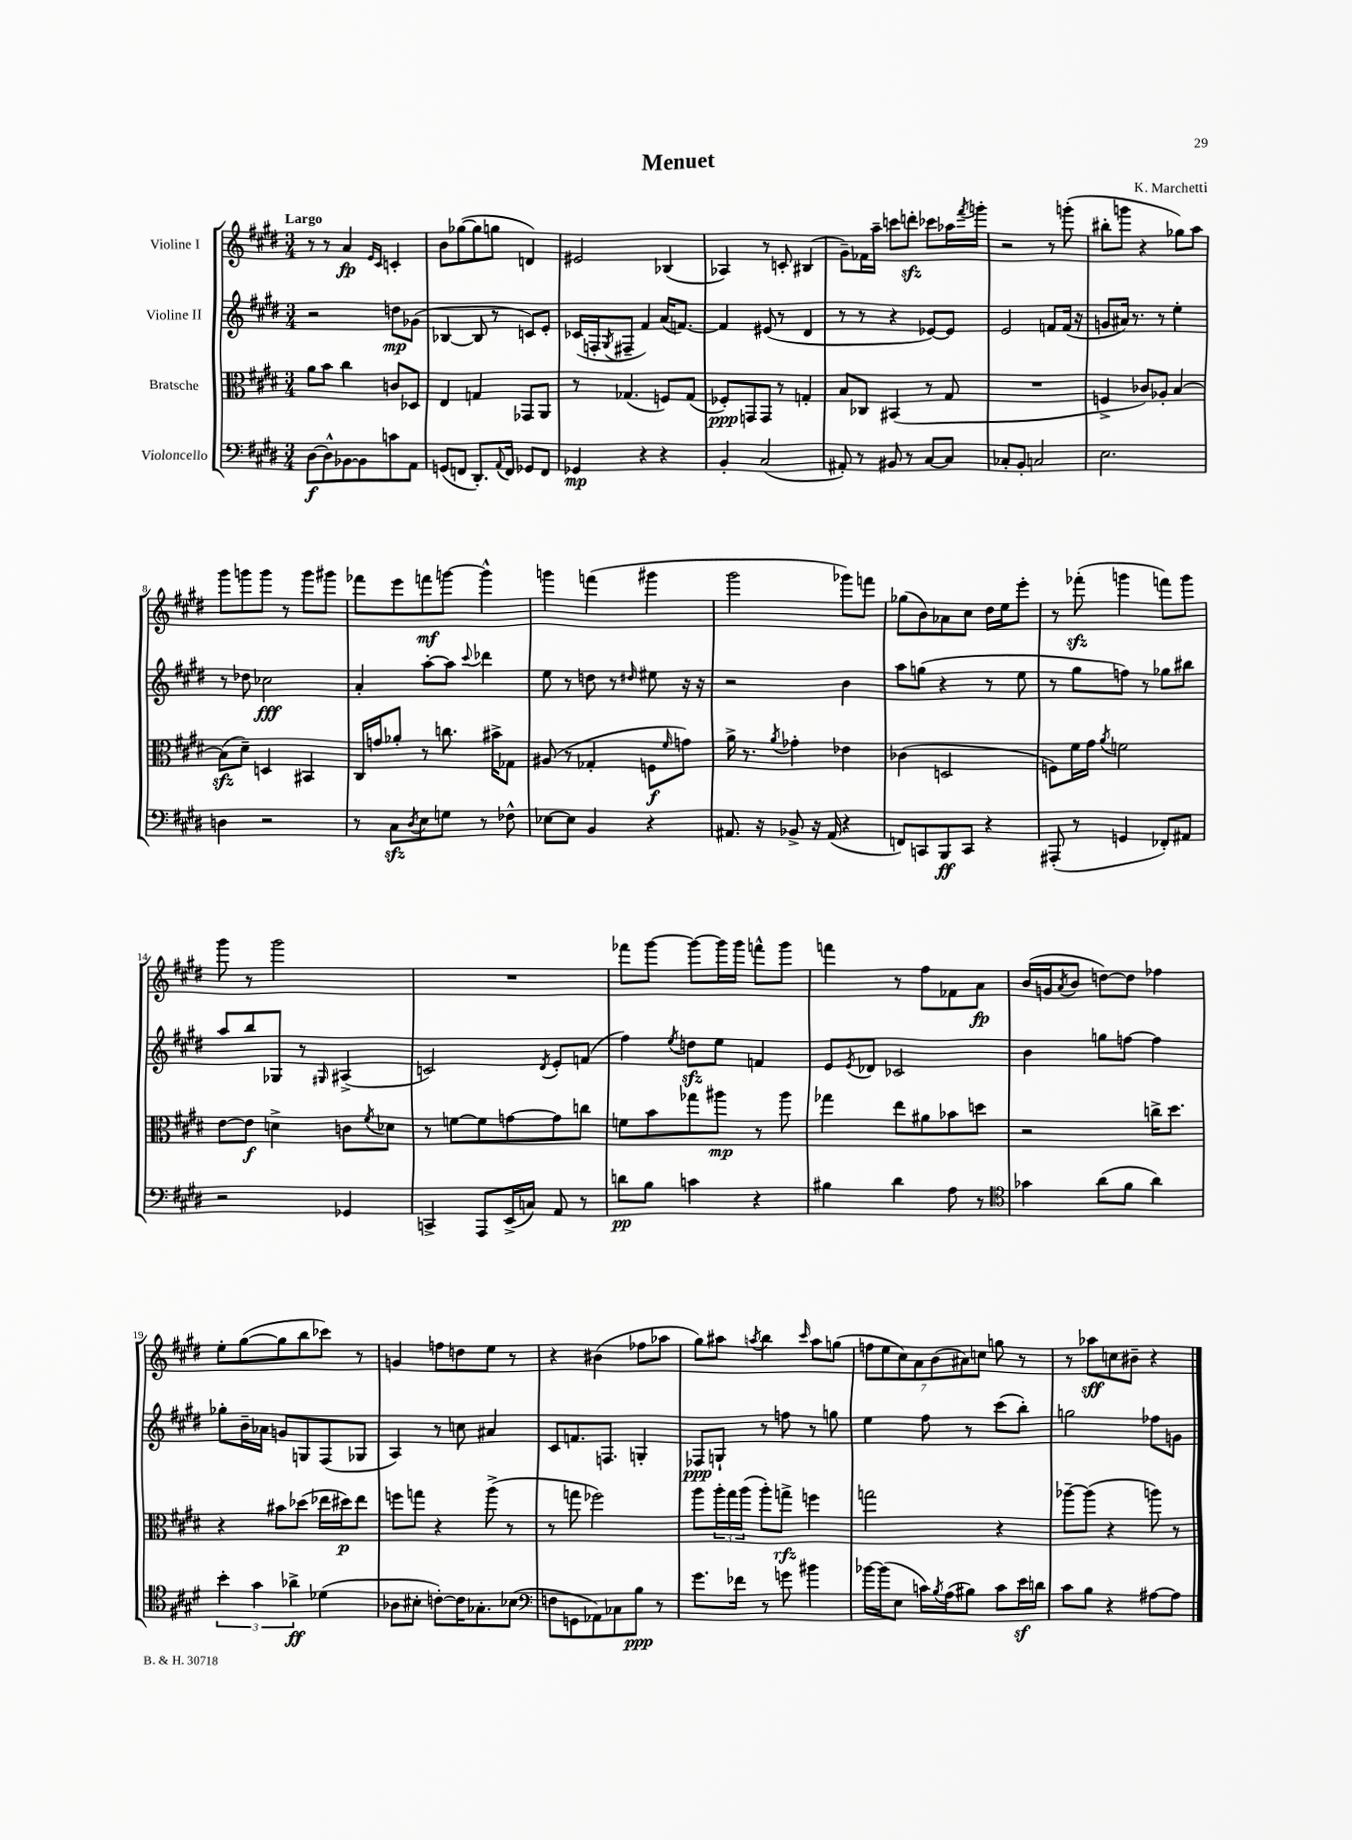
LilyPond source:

\header { title = "Menuet" composer = "K. Marchetti" }
<<
\new StaffGroup <<
\new Staff = "s0" \with { instrumentName = "Violine I" } {
    \clef treble \key e \major \numericTimeSignature \time 3/4 \tempo "Largo"
    r8 r8 a'4\fp \grace { e'16 cis'16 } c'4-. |
    b'8 ges''8~( ges''8 g''8 d'4) |
    eis'2 bes4( |
    aes4) r8 c'8-. bis4( |
    gis'8--) fes'16 a''16-- c'''8 d'''8-.\sfz ces'''8 aes''16 \acciaccatura { fis'''8 } g'''16-. |
    r2 r8 g'''8-.( |
    bis''8-. g'''8 r4 ges''8) a''8 |
    gis'''8 g'''8 g'''8 r8 g'''8 gis'''8 |
    fes'''8 e'''8 f'''8\mf g'''8~ g'''4-^ |
    g'''4 f'''4( gis'''4 |
    gis'''2 ges'''8) f'''8 |
    ges''8( b'8) aes'8 cis''8 dis''16 e''16 e'''8-. |
    r8 fes'''8-.\sfz( g'''4 f'''8) g'''8 |
    gis'''8 r8 gis'''2 |
    R2. |
    fes'''8 gis'''8~ gis'''8~ gis'''16 gis'''16 f'''8-^ gis'''8 |
    f'''4 r8 fis''8 fes'8 a'8\fp |
    b'16( g'16 \acciaccatura { a'8 } b'8 d''8~) d''8 fes''4 |
    e''8-. gis''8~( gis''8 b''8 ces'''8) r8 |
    g'4 f''8 d''8 e''8 r8 |
    r4 bis'4( fes''8 aes''8 |
    gis''8) ais''8 \acciaccatura { a''8 } b''4 \grace { cis'''16 } a''8 g''8( |
    \tuplet 7/4 { f''8 e''8 cis''8) a'8 b'8( ais'8) c''8 } g''8 r8 |
    r8 aes''8\sff c''8 bis'8-- r4 \bar "|." |
}
\new Staff = "s1" \with { instrumentName = "Violine II" } {
    \clef treble \key e \major \numericTimeSignature \time 3/4
    r2 d''8\mp ges'8( |
    bes4~ bes8 r8 c'8) e'8-. |
    ces'16( f16-. \acciaccatura { gis8 } fis8-- fis'4) a'16( f'8.~) |
    f'4 eis'8( r8 dis'4 |
    r8 r8 r4 ees'8~) ees'8 |
    e'2 f'8 f'16( r16 |
    g'8 ais'16) r8. r8 e''4-. |
    r8 des''8 ces''2\fff |
    a'4-. a''8~-. a''8 \appoggiatura { cis'''8 } des'''4 |
    e''8 r8 d''8 r8 \grace { dis''16 } eis''8 r16 r16 |
    r2 b'4 |
    a''8 g''8( r4 r8 e''8 |
    r8 gis''8 f''8) r8 ges''8 bis''8 |
    a''8 b''8 ges8 r8 \grace { gis16 } ais4->( |
    c'2) \acciaccatura { dis'8 } e'8-. f'8( |
    fis''4) \acciaccatura { e''8 } d''8\sfz e''8 f'4 |
    e'8 \acciaccatura { e'8 } des'8 ces'2 |
    b'4 g''8 f''8~ f''4 |
    ges''8-. b'16-- aes'16 g'8 g8 fis8( ges8 |
    a4) r8 c''8 ais'4 |
    cis'8 f'8. f8. g4-. |
    fes8\ppp g8-! r8 f''8 r8 g''8 |
    e''4 fis''8 r8 cis'''8( b''8-.) |
    g''2 fes''8 g'8 \bar "|." |
}
\new Staff = "s2" \with { instrumentName = "Bratsche" } {
    \clef alto \key e \major \numericTimeSignature \time 3/4
    a'8 b'8 cis''4 c'8 des8 |
    e4 g4 ges,8 a,8 |
    r8 ges4.( f8) ges8( |
    fes8-.\ppp) g,8 g,8 r8 g4-. |
    b8 ces8 bis,4( r8 gis8 |
    R2. |
    f4-> ces'8) aes8-. b4~ |
    b8\sfz( dis'8--) d4 bis,4 |
    cis16 g'16 aes'8-. r8 c''8. bis'16-> ges8 |
    ais8( r8 ges4-. f8\f \grace { fis'16 } g'8) |
    a'16-> r8. \acciaccatura { a'8 } ges'4-. ees'4 |
    ces'4( d2 |
    f8) fis'16 gis'16 \acciaccatura { a'8 } f'2 |
    e'8~ e'8\f d'4-> c'8 \acciaccatura { fis'8 } des'8 |
    r8 f'8~ f'8 g'8~ g'8 c''8 |
    f'8 b'8 ges''8 ais''8\mp r8 ais''8 |
    ges''4 e''8 ais'8 bes'8 d''8 |
    r2 c''16-> dis''8. |
    r4 bis'8 des''8( ees''16 dis''16\p) ees''8 |
    f''8 g''8 r4 a''8->( r8 |
    r8 g''8 fes''2) |
    a''8 \tuplet 3/2 { a''16-. gis''16 a''16( } a''8-.) g''8->\rfz f''4 |
    g''2 r4 |
    aes''8~-- aes''8( r4 a''8) r8 \bar "|." |
}
\new Staff = "s3" \with { instrumentName = "Violoncello" } {
    \clef bass \key e \major \numericTimeSignature \time 3/4
    dis8~\f dis8-^ bes,8~ bes,8 c'8 a,8 |
    g,8( f,8 dis,8.-.) \appoggiatura { a,8 } f,16 ges,8 f,8 |
    ges,4\mp r4 r4 |
    b,4-. cis2( |
    ais,8-.) r8 bis,8 r8 cis8~ cis8 |
    ces8-. b,8-. c2 |
    e2. |
    d4 r2 |
    r8 cis8\sfz \acciaccatura { dis8 } e8 g8 r8 fes8-^ |
    ees8~ ees8 b,4 r4 |
    ais,8. r16 bes,8-> r16 ais,16( r4 |
    f,8) c,8 b,,8\ff c,8 r4 |
    ais,,8-.( r8 g,4 fes,8-.) ais,8 |
    r2 ges,4 |
    c,4-> a,,8 e,16->( c16) a,8 r8 |
    d'8\pp b8 c'4 r4 |
    bis4 dis'4 a8 r8 |
    \clef tenor ges'4 a'8( fis'8 a'4) |
    \tuplet 3/2 { b'4-. gis'4 aes'4->\ff } des'4( |
    aes8 bis8-. c'8~-.) c'16 ges8.-. bes8( |
    \clef bass f8 g,8 aes,8) ces8 b8\ppp r8 |
    gis'8. fes'16 r8 g'8 bis'4 |
    bes'16~ bes'16( e8 c'16) \acciaccatura { b8 } a16( bis8) c'8 e'16\sf d'16 |
    cis'8 b8 r4 ais8~ ais8 \bar "|." |
}
>>
>>
